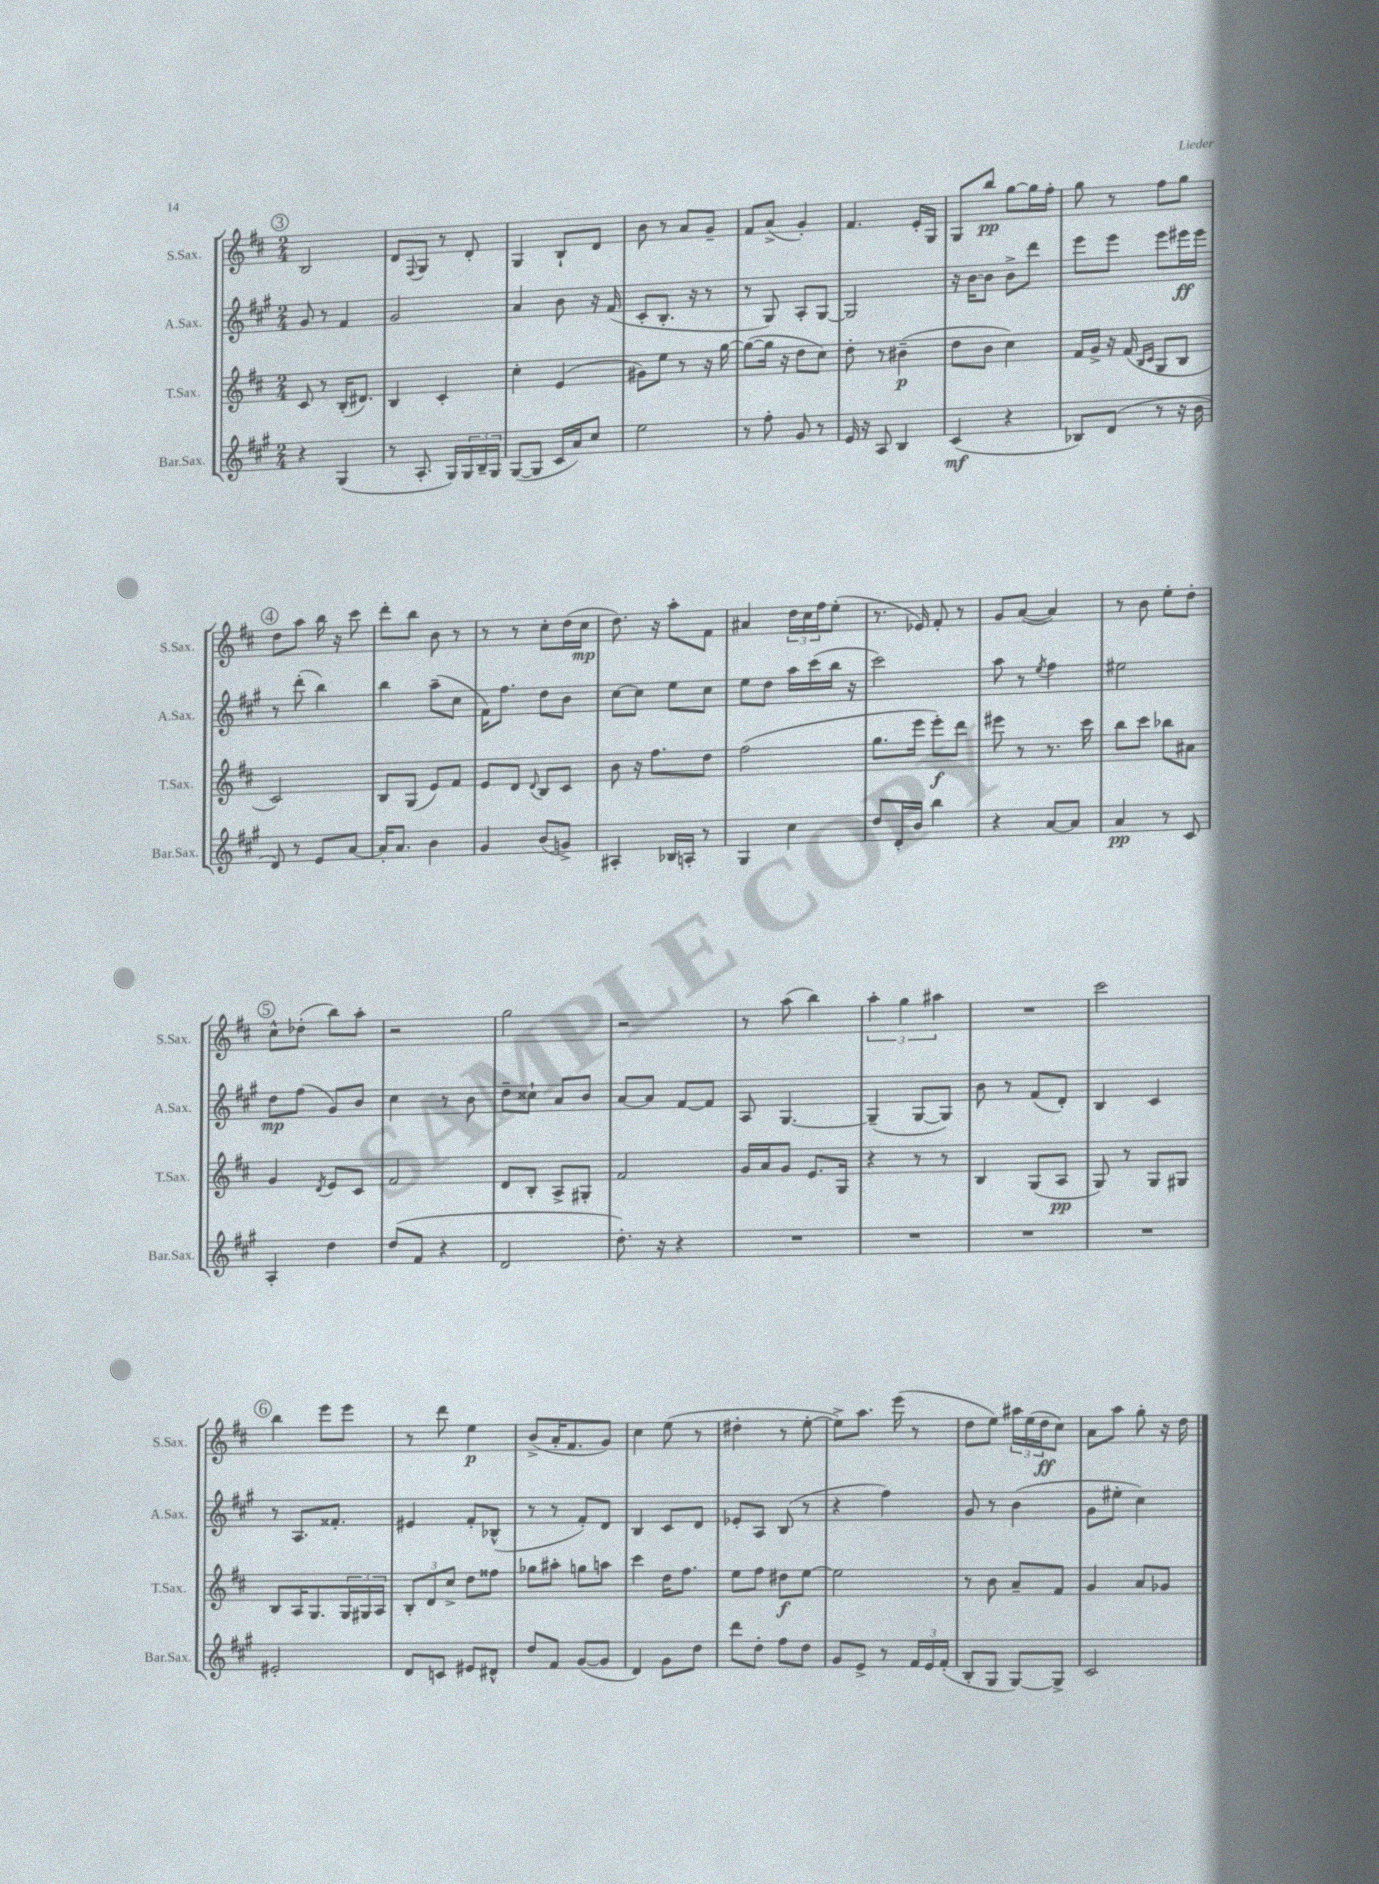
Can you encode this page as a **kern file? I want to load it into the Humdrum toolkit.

**kern	**dynam	**kern	**dynam	**kern	**dynam	**kern	**dynam
*part4	*part4	*part3	*part3	*part2	*part2	*part1	*part1
*staff4	*staff4	*staff3	*staff3	*staff2	*staff2	*staff1	*staff1
*I"Bar.Sax.	*	*I"T.Sax.	*	*I"A.Sax.	*	*I"S.Sax.	*
*I'Bar.Sax.	*	*I'T.Sax.	*	*I'A.Sax.	*	*I'S.Sax.	*
*clefG2	*	*clefG2	*	*clefG2	*	*clefG2	*
*k[f#c#g#]	*	*k[f#c#]	*	*k[f#c#g#]	*	*k[f#c#]	*
*M2/4	*	*M2/4	*	*M2/4	*	*M2/4	*
!!LO:REH:place=s1:t=3
=20	=20	=20	=20	=20	=20	=20	=20
4r	.	8c#/	.	8g#/	.	2B/	.
.	.	8r	.	8r	.	.	.
(4G#/	.	(16B'/KL	.	4f#/	.	.	.
.	.	8.d#X/J)	.	.	.	.	.
=21	=21	=21	=21	=21	=21	=21	=21
8r	.	4B/	.	2g#/	.	8d/L	.
.	.	.	.	.	.	8qqF#/	.
8.A'/	.	.	.	.	.	8G/J	.
.	.	4c#'/	.	.	.	8r	.
16G#/LL)	.	.	.	.	.	.	.
24G#/	.	.	.	.	.	8d'/	.
24B~/	.	.	.	.	.	.	.
24G#/JJ	.	.	.	.	.	.	.
=22	=22	=22	=22	=22	=22	=22	=22
([8G#/L	.	4cc#'\	.	4a/	.	4G/	.
8G#/J]	.	.	.	.	.	.	.
16c#/LL	.	(4e/	.	8b\	.	8B`/L	.
16a/J)	.	.	.	.	.	.	.
8cc#/J	.	.	.	16r	.	8d/J	.
.	.	.	.	(16f#/	.	.	.
=23	=23	=23	=23	=23	=23	=23	=23
2ee\	.	8g#X\L)	.	8c#'/L	.	8b\	.
.	.	8ee\J	.	8.B'/J	.	8r	.
.	.	8r	.	.	.	8a/L	.
.	.	.	.	16r	.	.	.
.	.	16r	.	8r	.	8g~/J	.
.	.	[16gg\	.	.	.	.	.
=24	=24	=24	=24	=24	=24	=24	=24
8r	.	(8gg\L_	.	8r	.	8f#/L	.
8ff#'\	.	16gg\Jk]	.	8G#/)	.	(8a^/J	.
.	.	16r	.	.	.	.	.
8g#/	.	8dd\L	.	8A'/L	.	4g'/)	.
8r	.	8cc#\J)	.	[8G#/J	.	.	.
=25	=25	=25	=25	=25	=25	=25	=25
16e/	.	8dd'\	.	2G#/]	.	4.f#/	.
16r	.	.	.	.	.	.	.
8A/	.	8r	.	.	.	.	.
4B/	.	(4b#X~\	p	.	.	.	.
.	.	.	.	.	.	16e'/LL	.
.	.	.	.	.	.	16G/JJ	.
=26	=26	=26	=26	=26	=26	=26	=26
(4c#/	mf	8dd\L	.	16r	.	8G/L	.
.	.	.	.	[16b\KL	.	.	.
.	.	8b\J	.	8b\J]	.	8bb/J	pp
4r	.	4cc#\)	.	8b^\L	.	[8gg\L	.
.	.	.	.	8ddd\J	.	16gg\L]	.
.	.	.	.	.	.	16ff#'\JJ	.
=27	=27	=27	=27	=27	=27	=27	=27
8B-X/L)	.	16f#/LL	.	8eee\L	.	8gg\	.
.	.	16g^/JJ	.	.	.	.	.
(8d/J	.	16r	.	8eee\J	.	8r	.
.	.	(16f#/	.	.	.	.	.
.	.	16qqB/LL	.	.	.	.	.
.	.	16qqc#/JJ	.	.	.	.	.
8r	.	8G/L	.	8eee\L	.	8ff#\L	.
16r	.	8B/J	.	16eee#X\L	ff	8gg\J	.
16b\	.	.	.	16eee#\JJ	.	.	.
!!LO:LB:g=z
!!LO:REH:place=s1:t=4
=28	=28	=28	=28	=28	=28	=28	=28
8d/)	.	2c#/)	.	8r	.	8dd\L	.
8r	.	.	.	(8ddd'\	.	8aa\J	.
8e/L	.	.	.	4bb\)	.	16bb\	.
.	.	.	.	.	.	16r	.
[8a/J	.	.	.	.	.	8ccc#\	.
=29	=29	=29	=29	=29	=29	=29	=29
16a'/KL]	.	8B/L	.	4bb\	.	8ddd'\L	.
8.a/J	.	.	.	.	.	.	.
.	.	(8G/J	.	.	.	8bb\J	.
4b\	.	8e/L)	.	(8aa~\L	.	8b\	.
.	.	8f#/J	.	8cc#\J	.	8r	.
=30	=30	=30	=30	=30	=30	=30	=30
4g#/	.	8e/L	.	16f#\KL)	.	8r	.
.	.	.	.	8.ff#\J	.	.	.
.	.	8d/J	.	.	.	8r	.
.	.	8qqd/	.	.	.	.	.
(8b/L	.	8B/L	.	8dd\L	.	8cc#'\L	.
8gn^/J)	.	8c#/J	.	8b\J	.	(16dd\L	.
.	.	.	.	.	.	16cc#\JJ	mp
=31	=31	=31	=31	=31	=31	=31	=31
4A#X'/	.	8b\	.	[8cc#\L	.	8.dd\)	.
.	.	16r	.	8cc#\J]	.	.	.
.	.	8.ff#\L	.	.	.	16r	.
16B-X/LL	.	.	.	8ee\L	.	8aa'\L	.
16An'/JJ	.	.	.	.	.	.	.
8r	.	8dd\J	.	8cc#\J	.	8f#\J	.
=32	=32	=32	=32	=32	=32	=32	=32
4G#/	.	(2ff#\	.	8ee\L	.	4a#X/	.
.	.	.	.	8dd\J	.	.	.
4cc#\	.	.	.	16aa\LL	.	24dd\LL	.
.	.	.	.	.	.	24cc#\	.
.	.	.	.	(16ccc#\	.	.	.
.	.	.	.	.	.	24ff#\J	.
.	.	.	.	16bb\JJ	.	(8ee'\J	.
.	.	.	.	16r	.	.	.
=33	=33	=33	=33	=33	=33	=33	=33
8dd/L	.	8.gg\L	.	2ccc#\)	.	8.r	.
16d'/L	.	.	.	.	.	.	.
16b/JJ	.	16eee\Jk	.	.	.	16e-X/)	.
4bb\	.	8eee'\L)	f	.	.	8f#'/	.
.	.	8ddd\J	.	.	.	8r	.
=34	=34	=34	=34	=34	=34	=34	=34
4r	.	8eee#X\	.	8aa\	.	8g/L	.
.	.	8r	.	8r	.	([8a/J	.
.	.	.	.	8qee/	.	.	.
[8a/L	.	8.r	.	4ff#\	.	4a/])	.
8a/J]	.	.	.	.	.	.	.
.	.	16ccc#\	.	.	.	.	.
=35	=35	=35	=35	=35	=35	=35	=35
4a/	pp	8bb\L	.	2ee#X\	.	8r	.
.	.	8ccc#\J	.	.	.	8b\	.
8r	.	8bb-X\L	.	.	.	8ee'\L	.
8c#/	.	8a#X\J	.	.	.	8dd'\J	.
!!LO:LB:g=z
!!LO:REH:place=s1:t=5
=36	=36	=36	=36	=36	=36	=36	=36
4A'/	.	4g/	.	8dd\L	mp	8cc#^^\L	.
.	.	.	.	(8ff#\J	.	(8dd-X'\J	.
.	.	8qd/	.	.	.	.	.
4dd\	.	8e/L	.	8g#/L)	.	8bb\L)	.
.	.	8c#/J	.	8b/J	.	8aa'\J	.
=37	=37	=37	=37	=37	=37	=37	=37
(8dd/L	.	2f#/	.	4cc#\	.	2r	.
8f#/J	.	.	.	.	.	.	.
4r	.	.	.	8r	.	.	.
.	.	.	.	8b\	.	.	.
=38	=38	=38	=38	=38	=38	=38	=38
2d/	.	8d/L	.	8dd~\L	.	2gg\	.
.	.	8B'/J	.	8cc##X`\J	.	.	.
.	.	8A^/L	.	8a/L	.	.	.
.	.	8G#X'/J	.	8b/J	.	.	.
=39	=39	=39	=39	=39	=39	=39	=39
8.dd'\)	.	2f#/	.	[8a/L	.	2r	.
.	.	.	.	8a/J]	.	.	.
16r	.	.	.	.	.	.	.
4r	.	.	.	[8f#/L	.	.	.
.	.	.	.	8f#/J]	.	.	.
=40	=40	=40	=40	=40	=40	=40	=40
2r	.	16g/LL	.	8A/	.	8r	.
.	.	16a/J	.	.	.	.	.
.	.	8g/J	.	[4.G#/	.	(8aa\	.
.	.	8.e/L	.	.	.	4bb\)	.
.	.	16G/Jk	.	.	.	.	.
=41	=41	=41	=41	=41	=41	=41	=41
2r	.	4r	.	(4G#~/]	.	6aa'\	.
.	.	.	.	.	.	6gg\	.
.	.	8r	.	[8G#/L	.	.	.
.	.	.	.	.	.	6aa#X\	.
.	.	8r	.	8G#/J])	.	.	.
=42	=42	=42	=42	=42	=42	=42	=42
2r	.	4B/	.	8b\	.	2r	.
.	.	.	.	8r	.	.	.
.	.	(8G/L	.	(8f#/L	.	.	.
.	.	8A/J	pp	8d'/J)	.	.	.
=43	=43	=43	=43	=43	=43	=43	=43
2r	.	8G/)	.	4B/	.	2ccc#\	.
.	.	8r	.	.	.	.	.
.	.	8G/L	.	4c#/	.	.	.
.	.	8G#X/J	.	.	.	.	.
!!LO:LB:g=z
!!LO:REH:place=s1:t=6
=44	=44	=44	=44	=44	=44	=44	=44
2e#X'/	.	8B/L	.	8r	.	4bb\	.
.	.	16A/K	.	8.A/L	.	.	.
.	.	8.G/	.	.	.	.	.
.	.	.	.	.	.	8eee\L	.
.	.	.	.	8.f##X'/J	.	.	.
.	.	24G/L	.	.	.	8eee\J	.
.	.	24G#X/	.	.	.	.	.
.	.	24A/JJ	.	.	.	.	.
=45	=45	=45	=45	=45	=45	=45	=45
8d/L	.	12B'/L	.	4e#X/	.	8r	.
.	.	12d/	.	.	.	.	.
8cn/J	.	.	.	.	.	8ddd\	.
.	.	12cc#^/J	.	.	.	.	.
8e#X/L	.	8dd\L	.	8f#'/L	.	4ee\	p
8d#X^^/J	.	8ff##X\J	.	(8B-X^^/J	.	.	.
=46	=46	=46	=46	=46	=46	=46	=46
8dd/L	.	8gg-X\L	.	8r	.	(8b^/L	.
8f#/J	.	8aa#X'\J	.	8r	.	16a'/K	.
.	.	.	.	.	.	8.f#/	.
([8g#/L	.	8ggn\L	.	8f#'/L)	.	.	.
8g#/J]	.	8aan\J	.	8d/J	.	8g/J)	.
=47	=47	=47	=47	=47	=47	=47	=47
4d/)	.	4ccc#\	.	4B/	.	4cc#\	.
8g#\L	.	16dd\KL	.	8c#/L	.	(8ee\	.
.	.	8.ff#\J	.	.	.	.	.
8dd\J	.	.	.	8d/J	.	8r	.
=48	=48	=48	=48	=48	=48	=48	=48
8ddd\L	.	8ee\L	.	8e-X'/L	.	4dd#X'\	.
8dd'\J	.	8ff#\J	.	8A/J	.	.	.
8ff#\L	.	8dd#X\L	f	(8B/	.	8r	.
8dd\J	.	[8ee\J	.	8r	.	[8ee'\	.
=49	=49	=49	=49	=49	=49	=49	=49
8g#/L	.	2ee\]	.	4r	.	8ee^\L])	.
8e^/J	.	.	.	.	.	8.aa\J	.
8r	.	.	.	4ff#\)	.	.	.
.	.	.	.	.	.	(16eee\	.
24f#/LL	.	.	.	.	.	8r	.
24e/	.	.	.	.	.	.	.
(24f#'/JJ	.	.	.	.	.	.	.
=50	=50	=50	=50	=50	=50	=50	=50
8B'/L	.	8r	.	8g#/	.	8dd\L	.
8G#/J	.	8b\	.	8r	.	8ee\J)	.
[8G#/L)	.	8a~/L	.	(4b\	.	24aa#X\LL	.
.	.	.	.	.	.	(24ee\	.
.	.	.	.	.	.	24dd\J	ff
8G#^/J]	.	8f#/J	.	.	.	8cc#\J)	.
=51	=51	=51	=51	=51	=51	=51	=51
2c#/	.	4g/	.	8g#\L	.	8a\L	.
.	.	.	.	8ee#X'\J	.	8aa\J	.
.	.	8a/L	.	4cc#\)	.	8gg'\	.
.	.	8g-X/J	.	.	.	16r	.
.	.	.	.	.	.	16dd\	.
==	==	==	==	==	==	==	==
*-	*-	*-	*-	*-	*-	*-	*-
